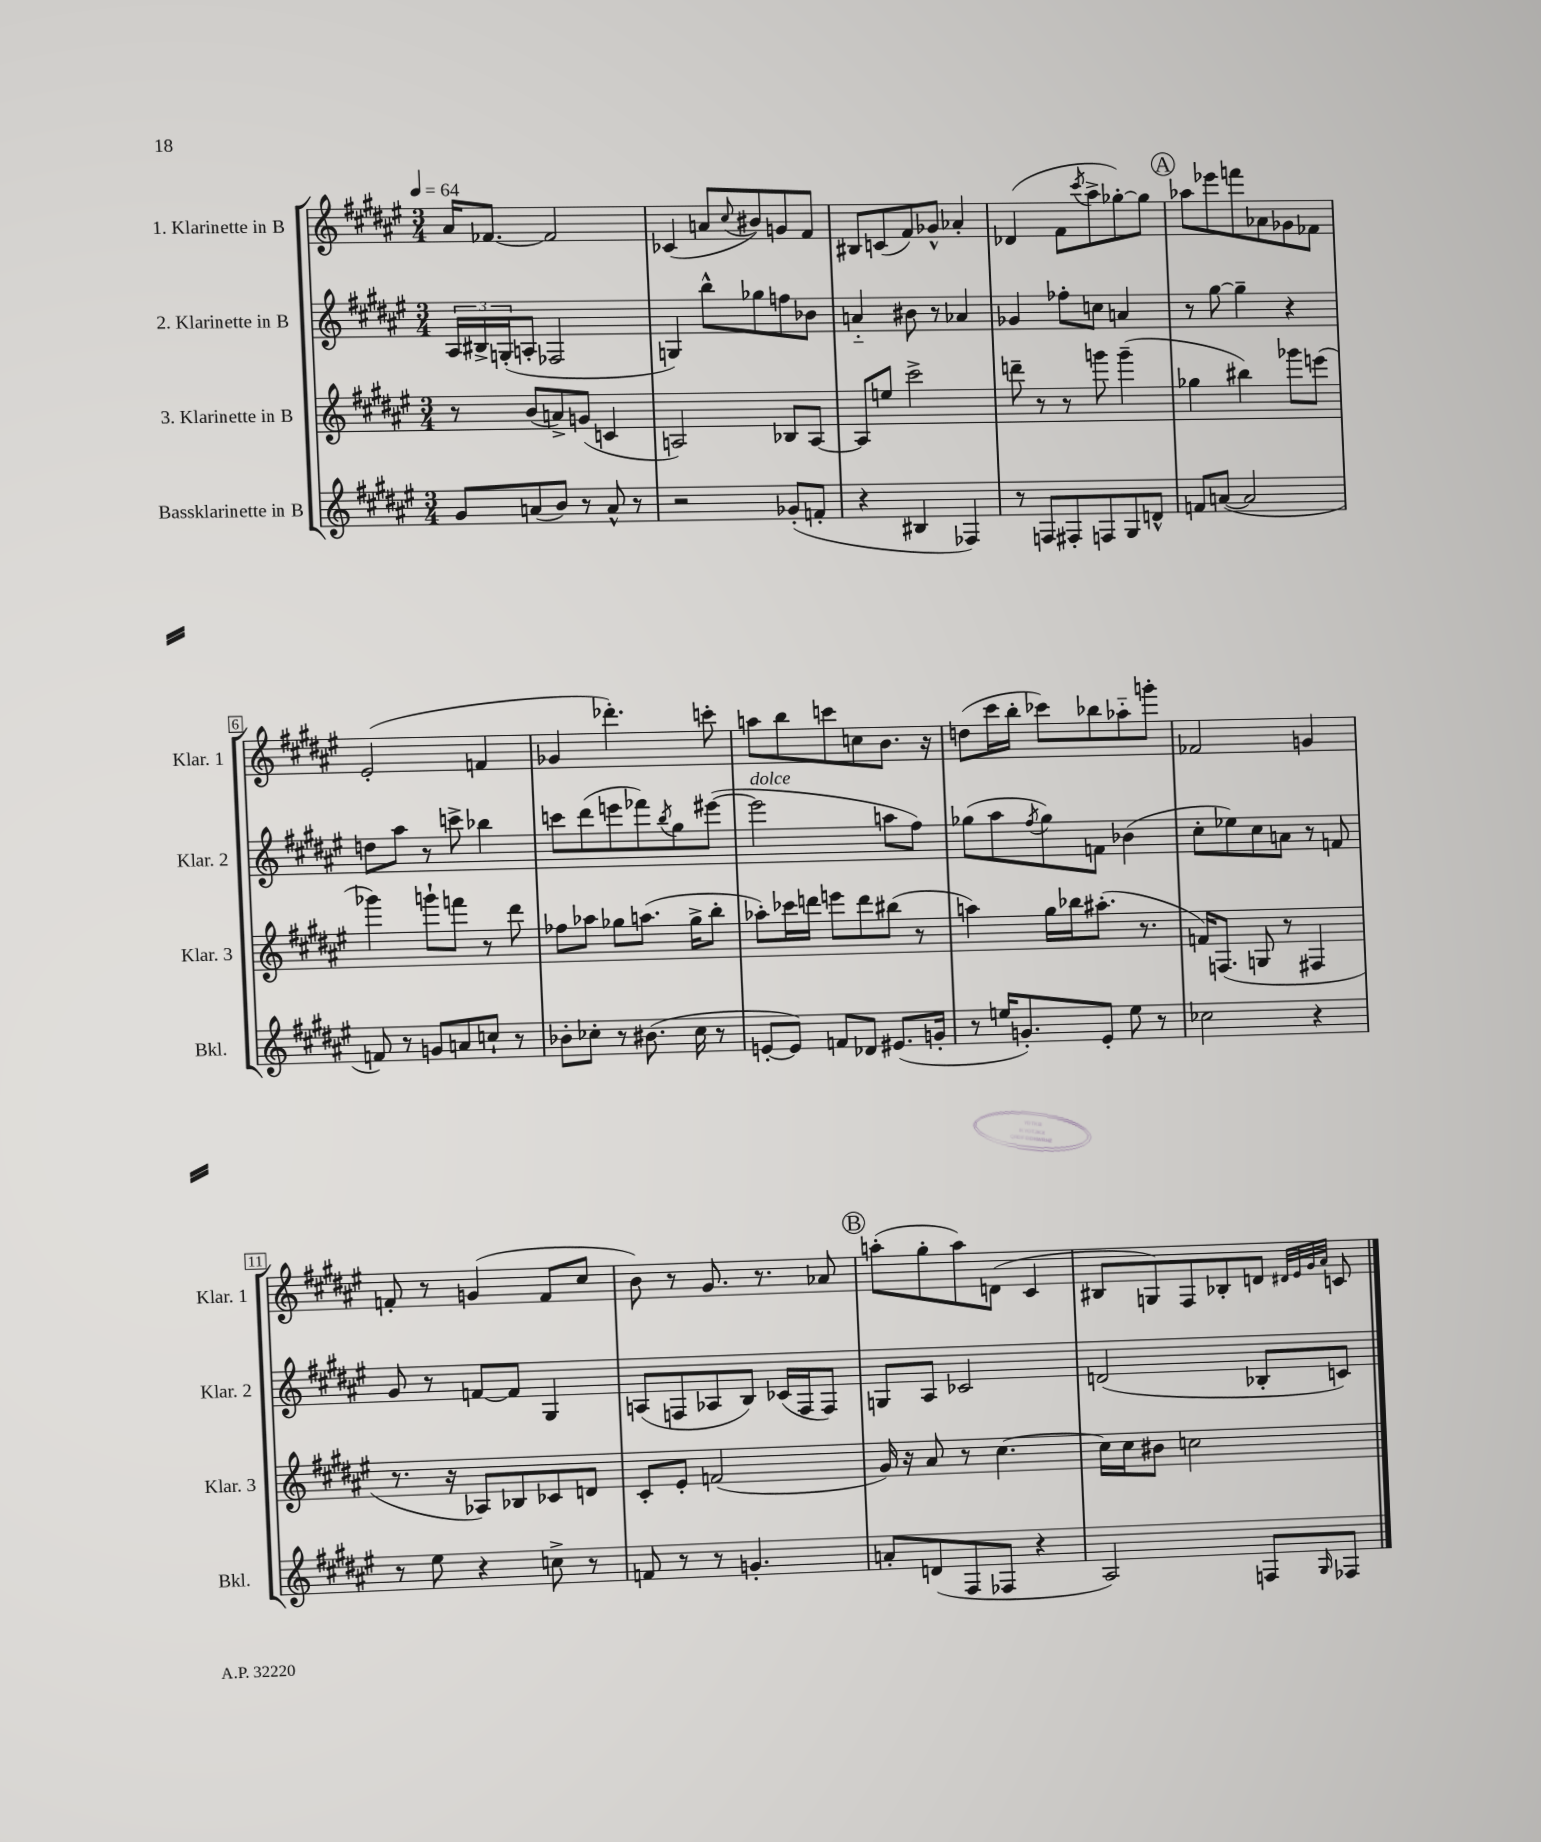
<<
\new StaffGroup <<
\new Staff = "s0" \with { instrumentName = "1. Klarinette in B" shortInstrumentName = "Klar. 1" } {
    \clef treble \key fis \major \numericTimeSignature \time 3/4 \tempo 4 = 64
    ais'16 fes'8.~ fes'2 |
    ces'4( a'8 \appoggiatura { cis''8 } bis'8) g'8 fis'8 |
    bis8 c'8( fis'8) ges'8-^ aes'4-. |
    des'4( fis'8 \acciaccatura { cis'''8 } ais''8-> ges''8~-.) ges''8 |
    \mark \markup { \circle "A" } aes''8 ees'''8 f'''8 aes'8 ges'8 fes'8 |
    eis'2-.( f'4 |
    ges'4 des'''4.-.) c'''8-. |
    a''8 b''8 c'''8 c''8 b'8. r16 |
    d''8( cis'''16 b''16-. ces'''8) bes''8 aes''8-_ g'''8-. |
    fes'2 g'4 |
    f'8-. r8 g'4( f'8 cis''8 |
    b'8) r8 gis'8. r8. aes'8 |
    \mark \markup { \circle "B" } a''8-.( gis''8-. a''8) d'8( cis'4 |
    bis8 g8) fis8 bes8-. d'8 \grace { dis'32 eis'32 gis'32 ais'32 } c'8 \bar "|." |
}
\new Staff = "s1" \with { instrumentName = "2. Klarinette in B" shortInstrumentName = "Klar. 2" } {
    \clef treble \key fis \major \numericTimeSignature \time 3/4
    \tuplet 3/2 { ais16 bis16-> g16-.( } a8-. fes2 |
    g4) b''8-^ ges''8 f''8 bes'8 |
    a'4-_ bis'8 r8 aes'4 |
    ges'4 fes''8-. c''8 a'4 |
    \mark \markup { \circle "A" } r8 gis''8~ gis''4-- r4 |
    d''8 ais''8 r8 c'''8-> bes''4 |
    c'''8 dis'''8( e'''8 fes'''8) \acciaccatura { b''8 } gis''8 eis'''8~( |
    eis'''2^\markup { \italic "dolce" } a''8 fis''8) |
    ges''8( ais''8 \acciaccatura { fis''8 } ges''8) f'8 bes'4( |
    cis''8-. ees''8) cis''8 a'8 r8 f'8 |
    gis'8 r8 f'8~ f'8 gis4 |
    a8( f8 aes8 b8) ces'16( f16 f8) |
    \mark \markup { \circle "B" } g8 ais8 ces'2 |
    d'2( bes8-. c'8) \bar "|." |
}
\new Staff = "s2" \with { instrumentName = "3. Klarinette in B" shortInstrumentName = "Klar. 3" } {
    \clef treble \key fis \major \numericTimeSignature \time 3/4
    r8 b'8( a'8->) g'8( c'4 |
    a2) bes8 a8~ |
    a8 e''8 cis'''2-> |
    d'''8-- r8 r8 g'''8 g'''4--( |
    \mark \markup { \circle "A" } ges''4 bis''4) ges'''8 e'''8( |
    ges'''4) g'''8-! f'''8 r8 dis'''8 |
    fes''8 aes''8 ges''8 a''8.( ges''16-> b''8-. |
    aes''8-.) ces'''16 d'''16 e'''8 d'''8 bis''8( r8 |
    a''4) gis''16 bes''16 ais''8.-.( r8. |
    f'16) f8.( g8 r8 fis4 |
    r8. r16 aes8) bes8 ces'8 d'8 |
    cis'8-. eis'8-. f'2( |
    \mark \markup { \circle "B" } gis'16) r16 ais'8 r8 cis''4.~ |
    cis''16 cis''16 bis'8 c''2 \bar "|." |
}
\new Staff = "s3" \with { instrumentName = "Bassklarinette in B" shortInstrumentName = "Bkl." } {
    \clef treble \key fis \major \numericTimeSignature \time 3/4
    gis'8 a'8( b'8) r8 a'8-^ r8 |
    r2 ges'8-.( f'8-. |
    r4 bis4 fes4) |
    r8 f8 fis8-. f8 gis8 d'8-^ |
    \mark \markup { \circle "A" } f'8 a'8~( a'2 |
    f'8) r8 g'8 a'8 c''8-! r8 |
    bes'8-. ces''8-. r8 bis'8.( ces''16 r8 |
    e'8~-. e'8) f'8 des'8 eis'8.( g'16-. |
    r8 e''16 g'8.-.) eis'8-. e''8 r8 |
    ces''2 r4 |
    r8 eis''8 r4 c''8-> r8 |
    f'8 r8 r8 g'4.-. |
    \mark \markup { \circle "B" } a'8-. d'8( fis8 fes8 r4 |
    ais2) f8 \grace { gis16 } fes8 \bar "|." |
}
>>
>>
\layout { \context { \Score \override BarNumber.stencil = #(make-stencil-boxer 0.1 0.3 ly:text-interface::print) } }
